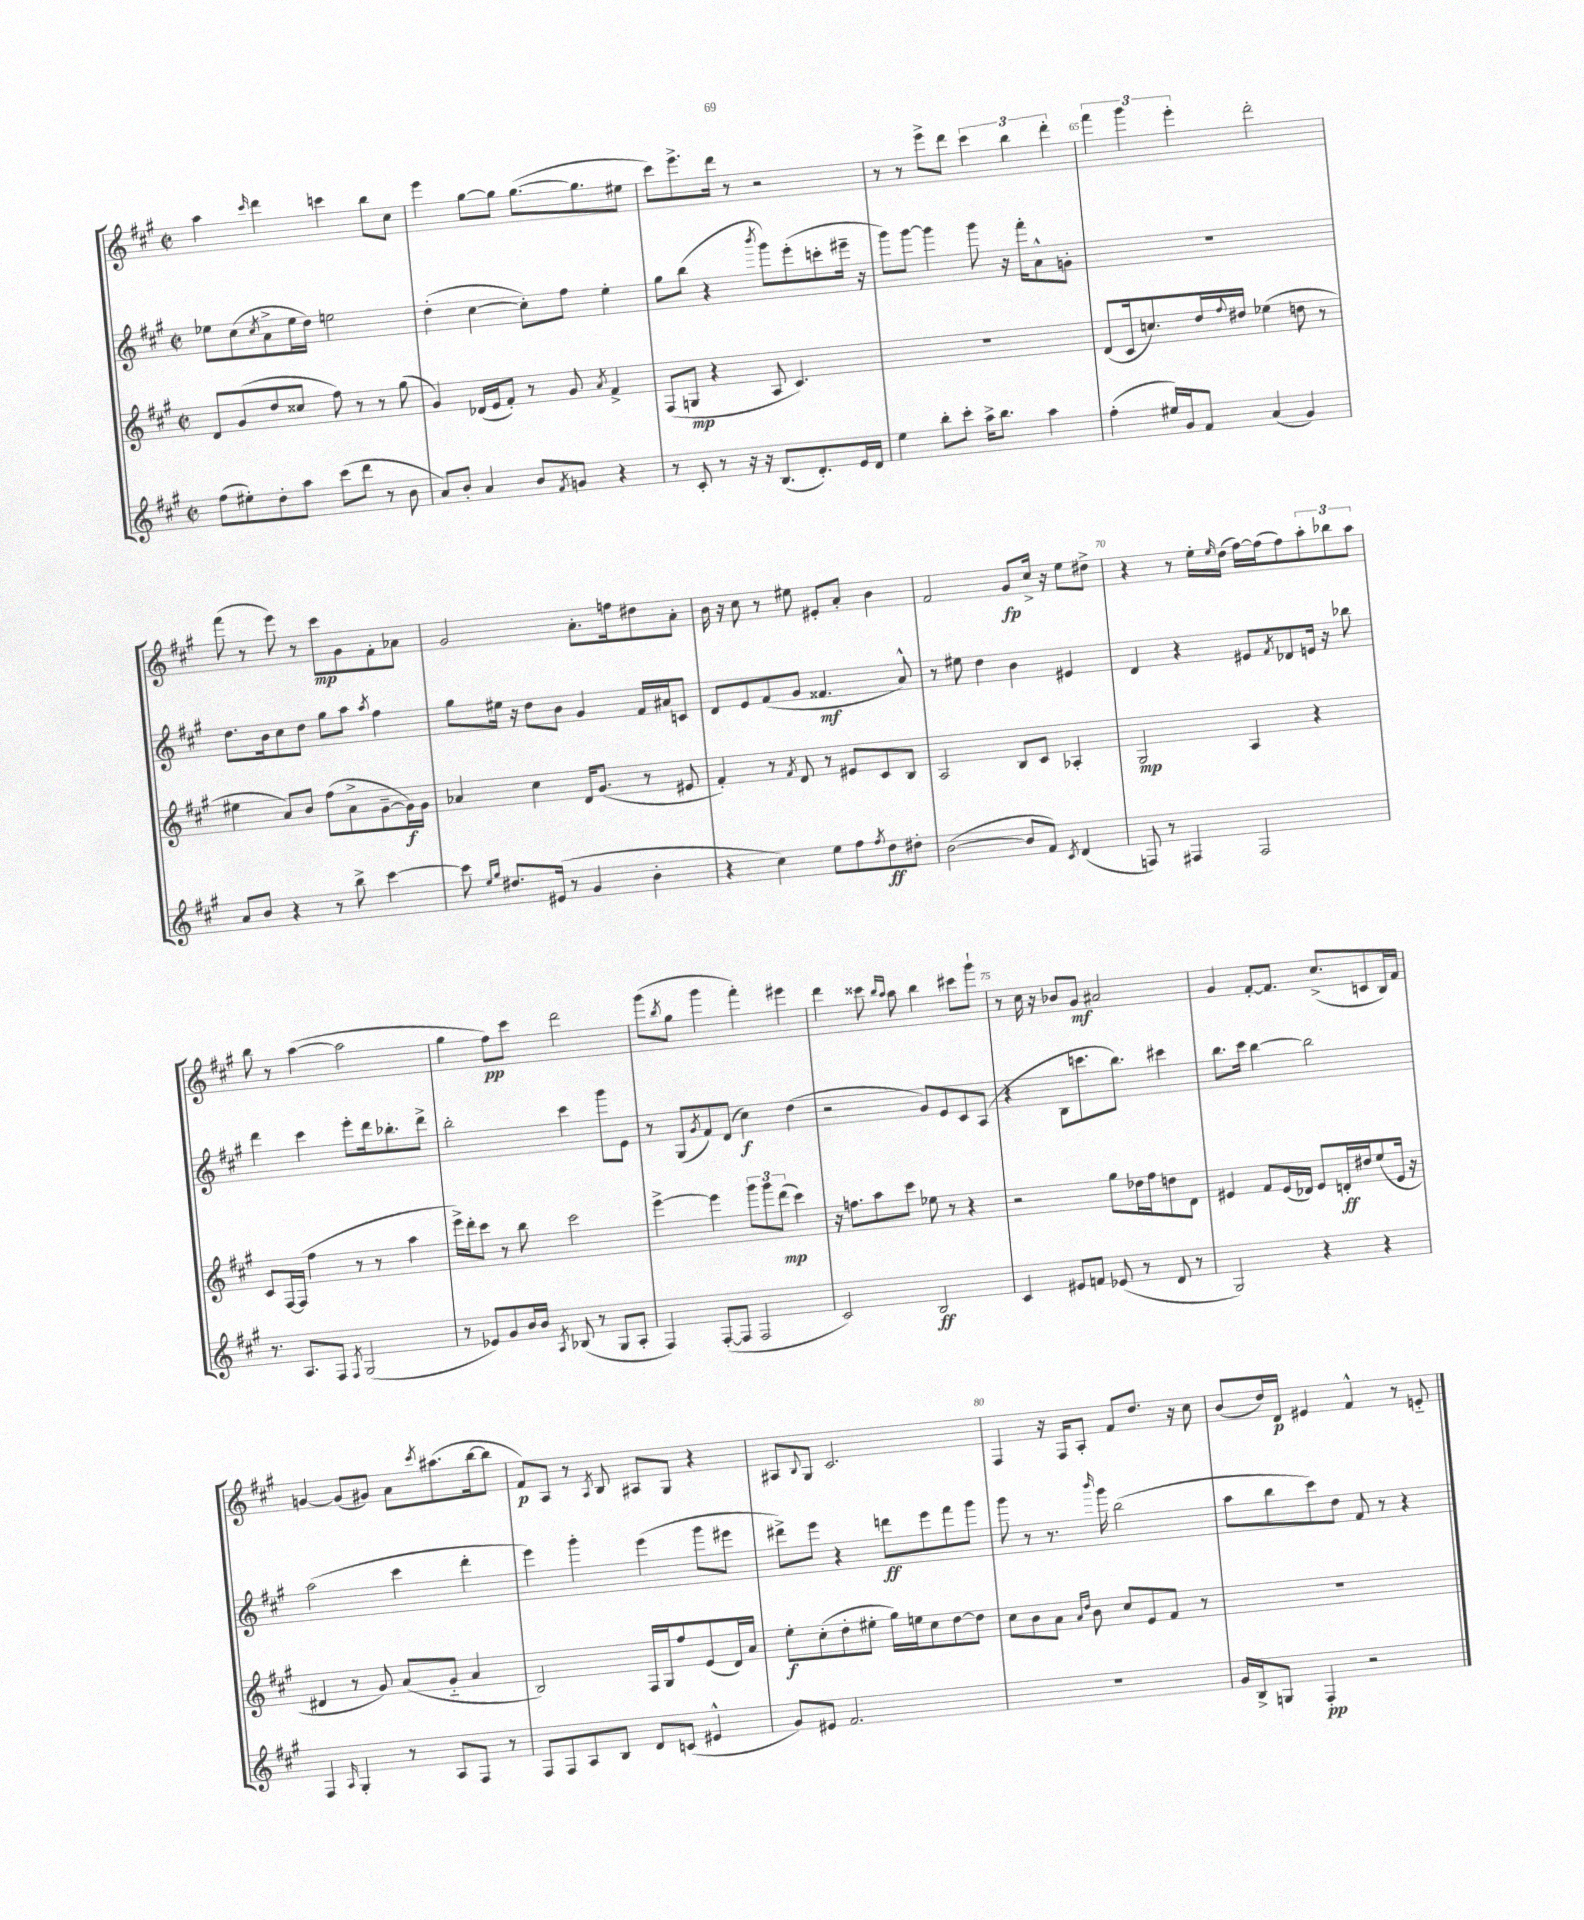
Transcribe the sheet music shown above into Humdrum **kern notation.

**kern	**kern	**kern	**kern
*staff4	*staff3	*staff2	*staff1
*clefG2	*clefG2	*clefG2	*clefG2
*k[f#c#g#]	*k[f#c#g#]	*k[f#c#g#]	*k[f#c#g#]
*M2/2	*M2/2	*M2/2	*M2/2
*met(c|)	*met(c|)	*met(c|)	*met(c|)
(8ff#\L	8d/L	8ee-\L	4aa\
8ee#'\)	(8g#/	(8cc#\	.
.	.	8qcc#/	16qqccc#/
8dd'\	8dd/	8a^\	4ddd\
8aa\J	8cc##/J	16ee-\L	.
.	.	16dd\JJ)	.
(8ccc#\L	8ff#\)	2ee\	4ccc\
8ddd\J	8r	.	.
8r	8r	.	8bb\L
8b\	(8gg#\	.	8cc#\J
=	=	=	=
8a/L)	4g#/)	(4dd'\	4eee\
8b'/J	.	.	.
4a/	(16d-/LL	[4cc#\	[8gg#\L
.	16e/J	.	.
.	8f#'/J)	.	8gg#\]J
8b/L	8r	8cc#'\]L)	([8.gg#\L
8qf#/	.	.	.
8g/J	8g#/	8ff#\J	.
.	.	.	8.gg#\]
.	8qa/	.	.
4r	4f#^/	4ee'\	.
.	.	.	8ee#\J
=	=	=	=
8r	(8F#/L	8gg#\L	8ccc#\L)
8c#'/	8G/J	(8bb\J	8.eee^\
8r	4r	4r	.
.	.	.	16ddd\Jk
16r	.	.	8r
16r	.	.	.
.	.	8qbbb/	.
(8.B/L	8A/	8ggg#\L)	2r
.	4.c#/)	(8eee'\	.
8.d'/)	.	.	.
.	.	8ccc'\	.
16e/L	.	16eee#~\Jk	.
16d/JJ	.	16r	.
=	=	=	=
4ee\	1r	8ggg#\L)	8r
.	.	[8ggg#\J	8r
8bb'\L	.	4ggg#\]	8eee^\L
8ccc#'\J	.	.	8ddd\J
16aa^\LK	.	8ggg#\	6ccc#\
8.bb\J	.	.	.
.	.	16r	.
.	.	.	6bb\
.	.	16fff#'\LK	.
4aa\	.	8a^^\	.
.	.	.	6ddd'\
.	.	8g'\J	.
=	=	=	=
(4ff#'\	(8d/L	1r	6fff#\
.	16c#/k	.	.
.	.	.	6ggg#\
.	8.cc/)	.	.
16ee#/LL)	.	.	.
16g#/J	.	.	.
.	.	.	6eee'\
8f#/J	16dd/L	.	.
.	8qqff#/	.	.
.	16dd#/JJ	.	.
(4a/	(4ee-\	.	2ddd'\
4g#/)	8dd\	.	.
.	8r	.	.
=	=	=	=
8a/L	4ee#\	8.dd\L	(8fff#\
8b/J	.	.	8r
.	.	16b\k	.
4r	8a/L)	8cc#\	8eee\)
.	8b/J	8dd\J	8r
8r	(8ff#\L	8gg#\L	8ccc#\L
8bb^\	8a^\	8aa\J	8g#\
.	.	8qaa/	.
[4ccc#\	[8g#~\	4ff#\	8f#'\
.	16g#\]L)	.	8a-\J
.	16g#\JJ	.	.
=	=	=	=
8ccc#\]	4a-/	8gg#\L	2g#/
16qqee/LL	.	.	.
16qqgg#/JJ	.	.	.
8.dd#/L	.	16ee#\Jk	.
.	.	16r	.
.	4cc#\	8dd\L	.
(16e#/Jk	.	.	.
8r	.	8b\J	.
4g#/	16d/LK	4g#/	8.a'\L
.	(8.g#/J	.	.
.	.	.	16ff\k
4b'\	8r	16f#/LL	8dd#\
.	.	16a#/J	.
.	8e#/	8c/J	8a'\J
=	=	=	=
4r	4f#'/)	8d/L	16b\
.	.	.	16r
.	.	8e/	8cc#\
4cc#\)	8r	(8f#/	8r
.	8qf#/	.	.
.	8d/	8g#/J	8ee#\
8ee\L	8r	4.f##/	8e#'/L
8ff#\	8e#/L	.	8a'/J
8qff#/	.	.	.
8dd\	8c#/	.	4b\
8dd#'\J	8B/J	8a^^/)	.
=	=	=	=
([2b\	2A/	8r	2f#/
.	.	8ee#\	.
.	.	4dd\	.
8b/]L	8B/L	4b\	8g#/L
8f#/J)	8c#/J	.	16cc#^/Jk
.	.	.	16r
8qc#/	.	.	.
(4d/	4A-'/	4e#/	8ee\L
.	.	.	8dd#^\J
=	=	=	=
8F/)	2G#/	4d/	4r
8r	.	.	.
4F#/	.	4r	8r
.	.	.	16ee'\LL
.	.	.	16qqee/
.	.	.	(16dd\JJ
2F#/	4A/	8e#/L	[16ff#\LL)
.	.	.	(16ff#\]J
.	.	8qf#/	.
.	.	8d-/	8ff#\)
.	4r	16e/Jk	12aa'\
.	.	16r	.
.	.	.	12bb-\
.	.	8bb-\	.
.	.	.	12aa\J
=	=	=	=
8.r	8c#/L	4ddd\	8bb\
.	[16F#/L	.	8r
8.A/L	(16F#/]JJ	.	.
.	4ff#\	4ccc#\	([4aa\
8F#/J	.	.	.
8qF#/	.	.	.
(2G#/	8r	8eee'\L	2aa\]
.	8r	16ddd\k	.
.	.	8.bb-'\	.
.	4aa\	.	.
.	.	8ddd^\J	.
=	=	=	=
8r	16eee^\LL)	2bb'\	4gg#\
.	16ddd'\J	.	.
8e-/L)	8ccc#\J	.	.
8g#/	8r	.	8ff#\L)
16b/L	8bb\	.	8ccc#\J
16b/JJ	.	.	.
8qA/	.	.	.
(8B-/	2ccc#\	4ccc#\	2ddd\
8r	.	.	.
8G#/L	.	8ggg#\L	.
8A'/J	.	8e\J	.
=	=	=	=
4F#/)	[4eee^\	8r	(8ggg#\L
.	.	.	8qbb/
.	.	(8G#/L	8gg#\J
.	.	8qg#/	.
([8F#'/L	4eee\]	8f#/)	4ggg#\
8F#/]J	.	(8d/J	.
2F#/	12ggg#\L	4cc#\)	4fff#'\)
.	12ggg#\	.	.
.	(12ddd\J	.	.
.	4ccc#\)	(4dd\	4eee#\
=	=	=	=
2c#/)	16r	2r	4ddd\
.	8.ff\L	.	.
.	8aa\	.	8ccc##\
.	.	.	16qqbb/LL
.	.	.	16qqaa/JJ
.	8ccc#\J	.	8aa\
2B/	8ee-\	8g#/L)	4bb\
.	8r	8e/	.
.	4r	8c#/	8ccc#\L
.	.	(8A/J	8ggg#`\J
=	=	=	=
4c#/	2r	4r	8r
.	.	.	16cc#\
.	.	.	16r
8e#/L	.	8B\L	8b-/L
8f/J	.	8.ccc\	8g#/J
(8e-/	8gg#\L	.	2a#/
.	.	8.bb\J)	.
8r	16dd-\L	.	.
.	16ff#\J	.	.
8d/	8dd\	4ccc#\	.
8r	8d\J	.	.
=	=	=	=
2G#/)	4e#/	8.bb\L	4g#/
.	.	16ccc#\Jk	.
.	8f#/L	[4bb\	[8f#'/L
.	(16e#/L	.	8.f#/]J
.	16d-/JJ)	.	.
4r	8e#/L	2bb\]	.
.	.	.	(8.cc#^/L
.	16d'/L	.	.
.	16dd#/J	.	.
4r	(8ee/	.	8c/
.	16e#/Jk	.	16B/L)
.	16r	.	16f#/JJ
=	=	=	=
4F#/	4d#/	(2aa\	[4g/
16qqA/	.	.	.
4G#'/	8r	.	(8g/]L
.	8g#/)	.	8g#/J)
8r	(8a/L	4ccc#\	8a\L
.	.	.	8qccc#/
8A/L	8g#'~/J	.	(8.aa#\
8F#/J	4a/	4ddd'\	.
.	.	.	[16bb\k
8r	.	.	8bb\]J
=	=	=	=
8F#/L	2B/)	4eee\)	8f#/L)
8F#/	.	.	8A/J
8A/	.	4ggg#'\	8r
.	.	.	8qA/
8B/J	.	.	8B/
8d/L	16F#/LL	(4eee\	8A#/L
.	16G#/J	.	.
(8c/J	8ff#/	.	8G#/J
4e#^^/	(8e/	8ggg#\L	4r
.	16d/L)	8eee#\J	.
.	16a/JJ	.	.
=	=	=	=
8g#/L)	8ee'\L	8ddd#^\L)	8A#/L
.	.	.	8qqB/
8e#/J	(8cc#'\	8eee\J	8G#/J
2.f#/	8dd'\	4r	2.c#/
.	8ee#'\J	.	.
.	16gg#\LL)	8ddd\L	.
.	16ee\J	.	.
.	8cc#\	8eee\	.
.	[8dd\	8fff#\	.
.	8dd\]J	8ggg#\J	.
=	=	=	=
1r	8cc#\L	8ggg#\	4F#/
.	8b\	8r	.
.	8a\J	8.r	16r
.	.	.	16F#/LK
.	16qqa/LL	.	.
.	16qqdd/JJ	.	.
.	8b\	.	8A'/J
.	.	16qqbbb/	.
.	.	16ggg#\	.
.	8cc#/L	(2bb\	8f#/L
.	8e/	.	8.dd/J
.	8f#/J	.	.
.	.	.	16r
.	8r	.	8cc#\
=	=	=	=
16g#/LL	1r	8aa\L	(8b/L
16B^/J	.	.	.
8G/J	.	8bb\	16dd/L)
.	.	.	16d/JJ
4F#'/	.	8ccc#\)	4e#/
.	.	8dd\J	.
2r	.	8f#/	4f#^^/
.	.	8r	.
.	.	4r	8r
.	.	.	8e'~/
==	==	==	==
*-	*-	*-	*-
